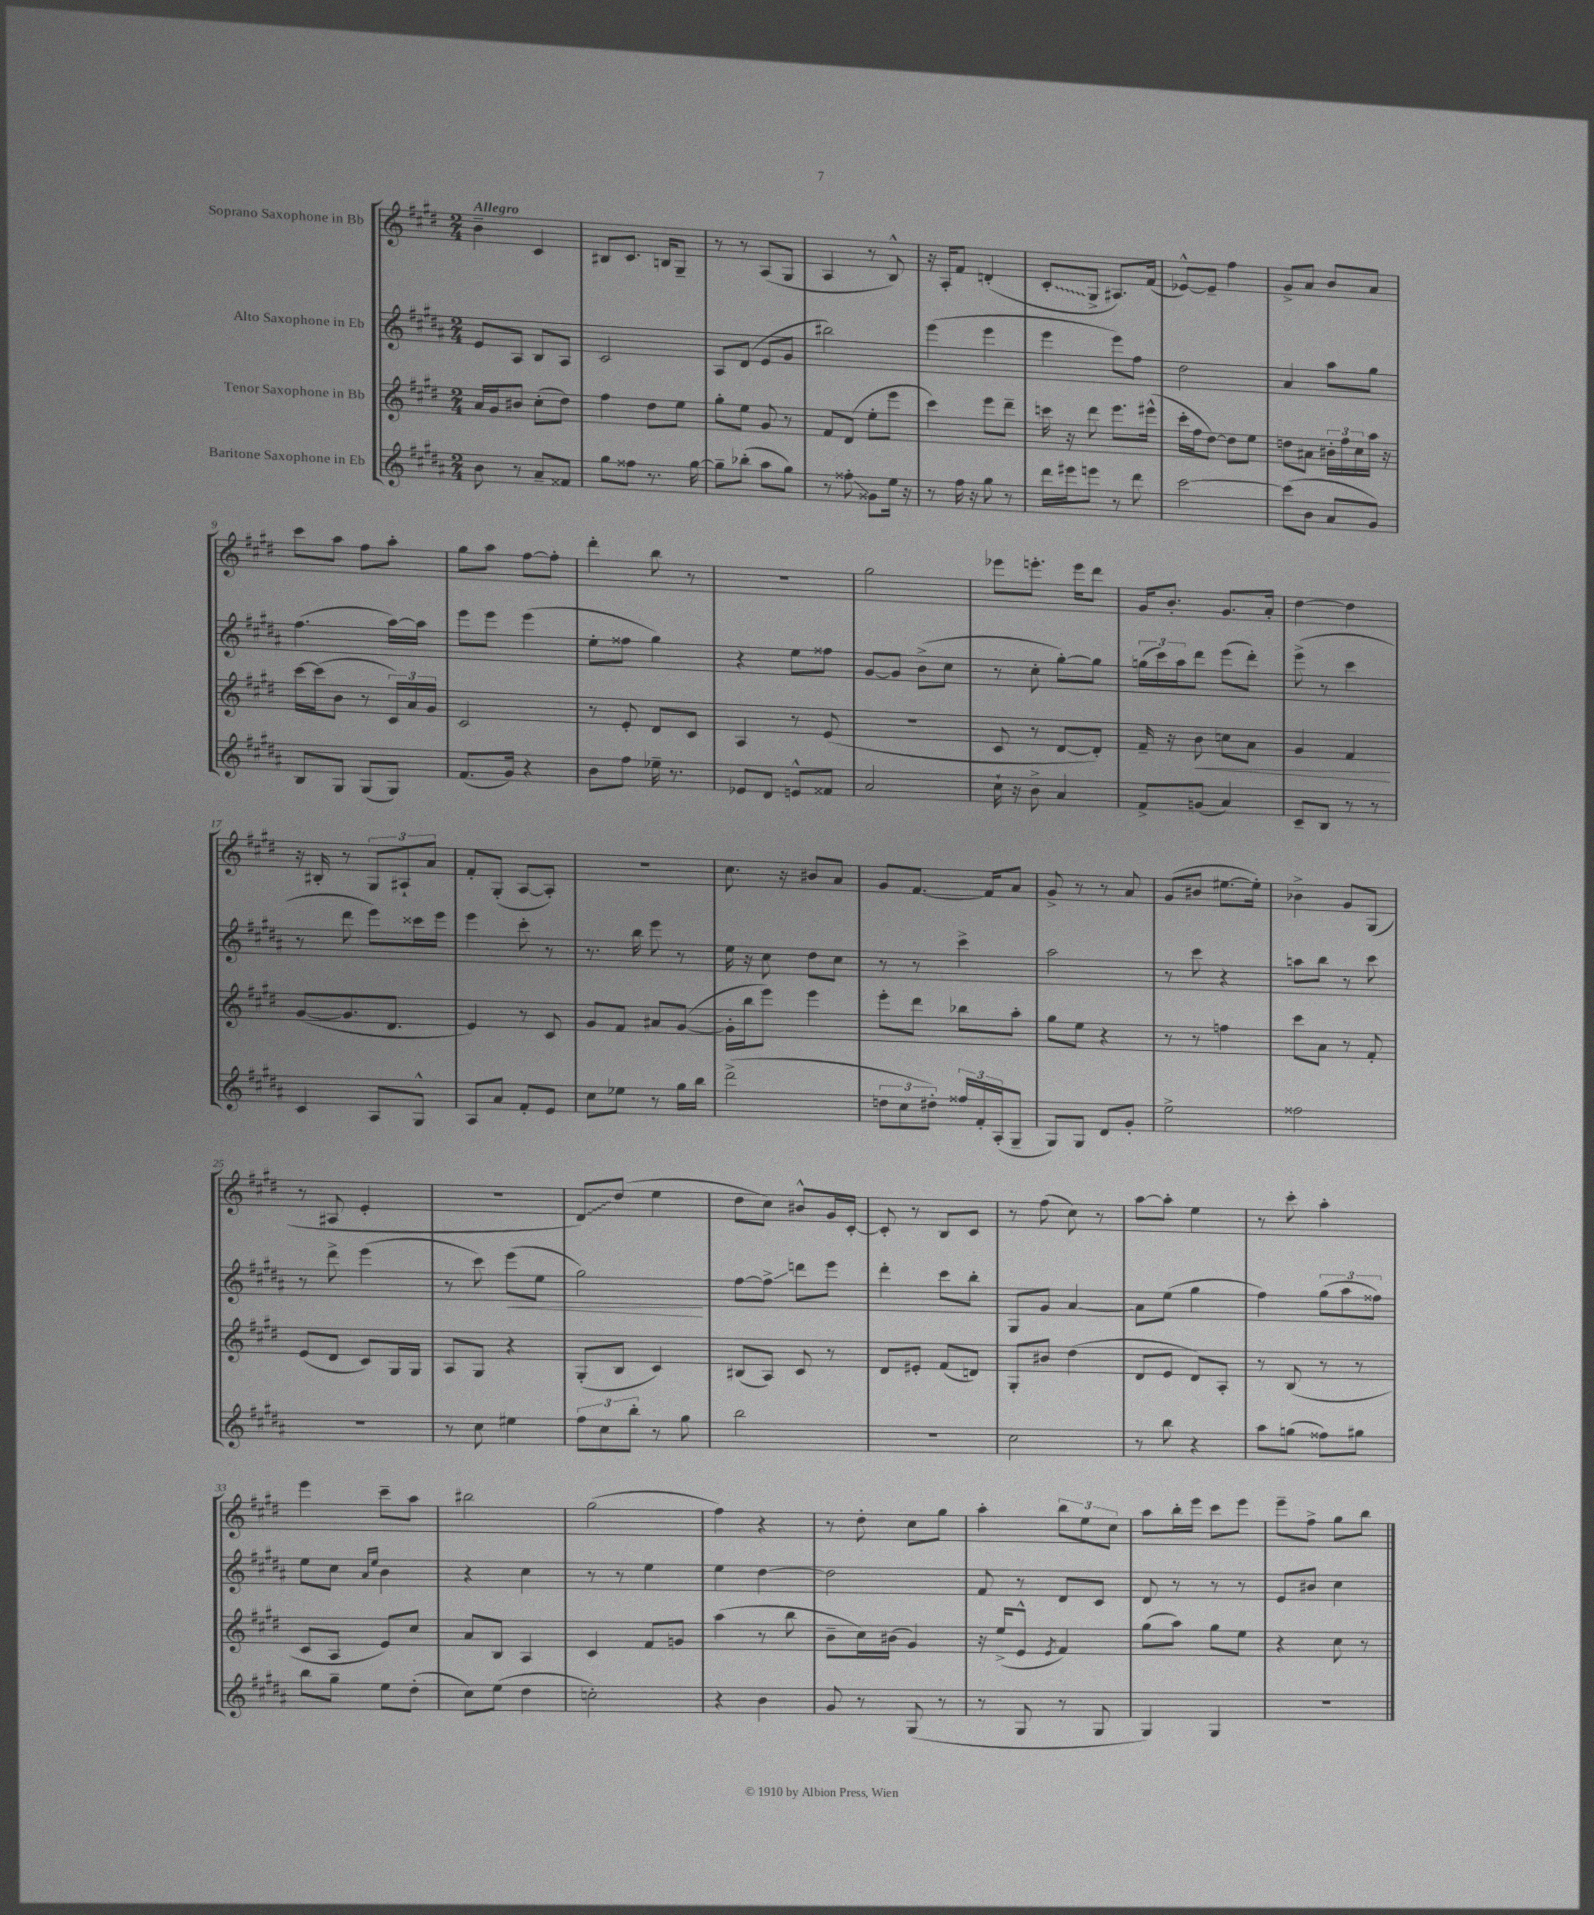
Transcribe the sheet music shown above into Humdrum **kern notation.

**kern	**kern	**kern	**kern
*staff4	*staff3	*staff2	*staff1
*clefG2	*clefG2	*clefG2	*clefG2
*k[f#c#g#d#a#]	*k[f#c#g#d#]	*k[f#c#g#d#a#]	*k[f#c#g#d#]
*M2/4	*M2/4	*M2/4	*M2/4
8b\	16a/LL	8e/L	4b~\
.	16g#/J	.	.
8r	8b#/J	8A#/J	.
8a#~/L	(8cc#'\L	8B/L	4c#/
8f##/J	8dd#\J)	8A#/J	.
=	=	=	=
8gg#\L	4ff#\	2c#/	8B#/L
8ff##\J	.	.	8.c#/J
8.r	8dd#\L	.	.
.	.	.	16B/LK
.	8ee\J	.	8G#~/J
[16gg#\	.	.	.
=	=	=	=
8gg#~\]L	8gg#'\L	8A#/L	8r
(8bb-'\J	8ee\J	(8d#/J	8r
8aa#\L	8g#/	8e/L	(8A/L
8gg#\J)	8r	8g#/J	8G#/J
=	=	=	=
8r	8f#/L	2bb#\)	4A/
8ff##'\	(8d#/J	.	.
8g##\L	8ee'\L	.	8r
16ee\Jk	8eee\J	.	8B^^/)
16r	.	.	.
=	=	=	=
8r	4ccc#\)	(4eee\	16r
.	.	.	16A'/LK
16ff#\	.	.	8f#/J
16r	.	.	.
8gg#\	8eee\L	4eee\	(4d'/
8r	8ddd#~\J	.	.
=	=	=	=
16ddd#\LL	16ccc\	4eee\	8c#'/L
16eee#\J	16r	.	.
8eee\J	8ddd#\	.	8G#^/J
8r	8.eee\L	8eee\L)	8.A#/L)
8ddd#\	.	8ff#\J	.
.	(16eee#^^\Jk	.	(16f#/Jk
=	=	=	=
[2ccc#\	16ccc#'\LL	2dd#\	[8e-^^/L)
.	16ff#\J	.	.
.	[8dd#\J)	.	8e-~/]J
.	8dd#\]L	.	4ff#\
.	8ee\J	.	.
=	=	=	=
(8ccc#\]L	8dd\L	4a#/	8g#^/L
8b\J	8a#\J	.	8a/J
8a#/L	24b#'\LL	8aa#\L	8b/L
.	24ff#\	.	.
.	24cc#\	.	.
8g#/J)	16aa\JJ	8gg#\J	8a/J
.	16r	.	.
=	=	=	=
8B/L	[16ccc#\LL	(4.ff#\	8ccc#\L
.	(16ccc#\]J	.	.
8G#/J	8b\J	.	8aa\J
(8G#/L	8r	.	8ff#\L
8G#/J)	24c#/LL)	[16aa#\LL)	8aa'\J
.	24a/	.	.
.	.	16aa#\]JJ	.
.	24g#/JJ	.	.
=	=	=	=
(8.f#/L	2c#/	8eee\L	8gg#\L
.	.	8eee\J	8aa\J
16g#/Jk)	.	.	.
4r	.	(4eee\	[8ff#\L
.	.	.	8ff#'\]J
=	=	=	=
8b\L	8r	8ee'\L	4ddd#'\
8ff#\J	8e'/	8ff##\J	.
16ee-~\	8d#/L	4gg#\)	8bb\
8.r	.	.	.
.	8c#/J	.	8r
=	=	=	=
8e-/L	4A/	4r	2r
8d#/J	.	.	.
8e^^/L	8r	8ee\L	.
8f##/J	(8e/	8ff##\J	.
=	=	=	=
2a#/	2r	[8g#/L	2gg#\
.	.	8g#/]J	.
.	.	(8b^\L	.
.	.	8cc#\J	.
=	=	=	=
16cc#`\	8c#/	8r	8eee-\L
16r	.	.	.
8b^\	8r	8cc#'\	8.eee'\J
4a#/	[8d#/L	[8gg#'\L)	.
.	.	.	16eee\LK
.	8d#'/]J)	8gg#\]J	8ddd#\J
=	=	=	=
8f#^/L	16f#~/	(24gg\LL	16g#/LK
.	.	24ccc#\)	.
.	16r	.	8.b'/J
.	.	24aa#\J	.
(8g/J	8b\	8ddd#\J	.
4a#/)	8cc\L	(8eee\L	8.g#/L
.	8a\J	8ddd#'\J)	.
.	.	.	16a'/Jk
=	=	=	=
8c#~/L	4g#/	(8eee^\	[4dd#\
8B/J	.	8r	.
8r	4f#/	4ccc#\	4dd#\]
8r	.	.	.
=	=	=	=
4c#/	([8g#/L	8r	16r
.	.	.	16B#'/
.	8.g#/]	8ddd#\	8r
8A#/L	.	8eee\L)	12G#/L
.	8.d#/J	.	.
.	.	.	12A#`/
8G#^^/J	.	16ccc##\L	.
.	.	.	12a/J
.	.	16eee\JJ	.
=	=	=	=
8A#/L	4e/)	4eee\	8f#'/L
8a#/J	.	.	(8G#'/J
8f#'/L	8r	8ccc#'\	[8A/L
8e/J	8c#/	8r	8A'/]J)
=	=	=	=
8cc#\L	8g#/L	8.r	2r
8ee-\J	8f#/J	.	.
.	.	16bb\	.
8r	8a#/L	8eee\	.
16gg#\LL	([8g#/J	8r	.
16bb\JJ	.	.	.
=	=	=	=
(2ddd#^\	16g#'\]LL	16ee\	8.cc#\
.	16bb\J	16r	.
.	8eee\J)	8cc#\	.
.	.	.	16r
.	4eee\	8dd#\L	8b#/L
.	.	8cc#\J	8a/J
=	=	=	=
12dd\L	8eee'\L	8r	8g#/L
12cc#\	.	.	.
.	8ddd#\J	8r	[8.f#/J
12dd#'\J)	.	.	.
24ff##/LL	8bb-\L	4ccc#^\	.
24f#'/	.	.	.
.	.	.	16f#/]LK
(24A#'/J	.	.	.
8G#~/J	8aa'\J	.	8a/J
=	=	=	=
8G#/L)	8gg#\L	2aa#\	8g#^/
8G#/J	8ee\J	.	8r
8d#/L	4r	.	8r
8g#'/J	.	.	8a/
=	=	=	=
2ee^\	8r	8r	(8g#/L
.	8r	8ccc#\	8b#/J
.	4ff\	4r	[8.ee#\L
.	.	.	16ee#'\]Jk)
=	=	=	=
2ff##\	8ccc#\L	8aa\L	4b-^\
.	8a\J	8bb\J	.
.	8r	8r	8g#/L
.	8f#'/	8ccc#\	(8G#/J
=	=	=	=
2r	(8e/L	8r	8r
.	8d#/J	8ddd#^\	8A#/
.	8c#/L)	(4eee\	4e'/
.	16G#/L	.	.
.	16G#/JJ	.	.
=	=	=	=
8r	8A/L	8r	2r
8cc#\	8G#/J	8ccc#\)	.
4ee#\	4r	(8eee\L	.
.	.	8ee\J	.
=	=	=	=
12ff#\L	(8G#'/L	2gg#\)	8d#/L)
12cc#\	.	.	.
.	8B/J	.	(8dd#/J
12bb'\J	.	.	.
8r	4c#/)	.	4ee\
8gg#\	.	.	.
=	=	=	=
2bb\	(8B#/L	[8ff#\L	8dd#\L
.	8A/J)	8ff#^\]J	8cc#\J)
.	8c#/	8ddd\L	8b#^^/L
.	8r	8eee\J	16g#/L
.	.	.	[16c#'/JJ
=	=	=	=
2r	8d#/L	4ddd#'\	8c#'/]
.	8e#'/J	.	8r
.	(8f#/L	8ccc#\L	8B/L
.	8d/J)	8bb'\J	8c#/J
=	=	=	=
2cc#\	8G#'/L	8G#/L	8r
.	8b#/J	8g#/J	(8ff#\
.	(4dd#\	[4a#/	8cc#\)
.	.	.	8r
=	=	=	=
8r	8d#/L	8a#\]L	[8aa\L
8bb\	8e/J	(8ee\J	8aa'\]J
4r	8d#/L)	4gg#\	4ee\
.	8A'/J	.	.
=	=	=	=
8aa#\L	8r	4ff#\)	8r
(8gg\J	(8B/	.	8ccc#'\
8ff##\L)	8r	(12gg#\L	4aa'\
.	.	12aa#\	.
8gg#\J	8r	.	.
.	.	12ff##\J)	.
=	=	=	=
8bb\L	8c#/L	8ee\L	4eee\
8gg#~\J	8A/J	8cc#\J	.
.	.	16qqa#/LL	.
.	.	16qqee/JJ	.
8ee\L	8e/L)	4b\	8ccc#~\L
(8dd#'\J	8cc#/J	.	8aa\J
=	=	=	=
8cc#\L)	8a/L	4r	2bb#\
(8ee\J	8B/J	.	.
4dd#\	4A/	4cc#\	.
=	=	=	=
2cc'\)	4c#/	8r	(2gg#\
.	.	8r	.
.	8f#/L	4ee\	.
.	8g/J	.	.
=	=	=	=
4r	(4aa\	4ee\	4ff#\)
4b\	8r	[4dd#\	4r
.	8bb\	.	.
=	=	=	=
8g#/	8b~\L	2dd#\]	8r
8r	16cc#\L)	.	8dd#'\
.	(16b#\JJ	.	.
(8G#/	4g#/)	.	8cc#\L
8r	.	.	8gg#\J
=	=	=	=
8r	16r	8f#/	4aa'\
.	(16ee^/LK	.	.
8G#/	8e^^/J	8r	.
.	8qe/	.	.
8r	4f#/)	8d#/L	12bb\L
.	.	.	12ee\
8G#/	.	8c#/J	.
.	.	.	12cc#\J
=	=	=	=
4G#/)	(8gg#\L	8d#/	8aa\L
.	8aa\J)	8r	16bb'\L
.	.	.	16eee\JJ
4G#/	8gg#\L	8r	8ccc#\L
.	8ee\J	8r	8eee\J
=	=	=	=
2r	4r	8e/L	8eee~\L
.	.	8b#/J	8ff#^\J
.	8cc#\	4cc#\	8gg#\L
.	8r	.	8bb\J
==	==	==	==
*-	*-	*-	*-
